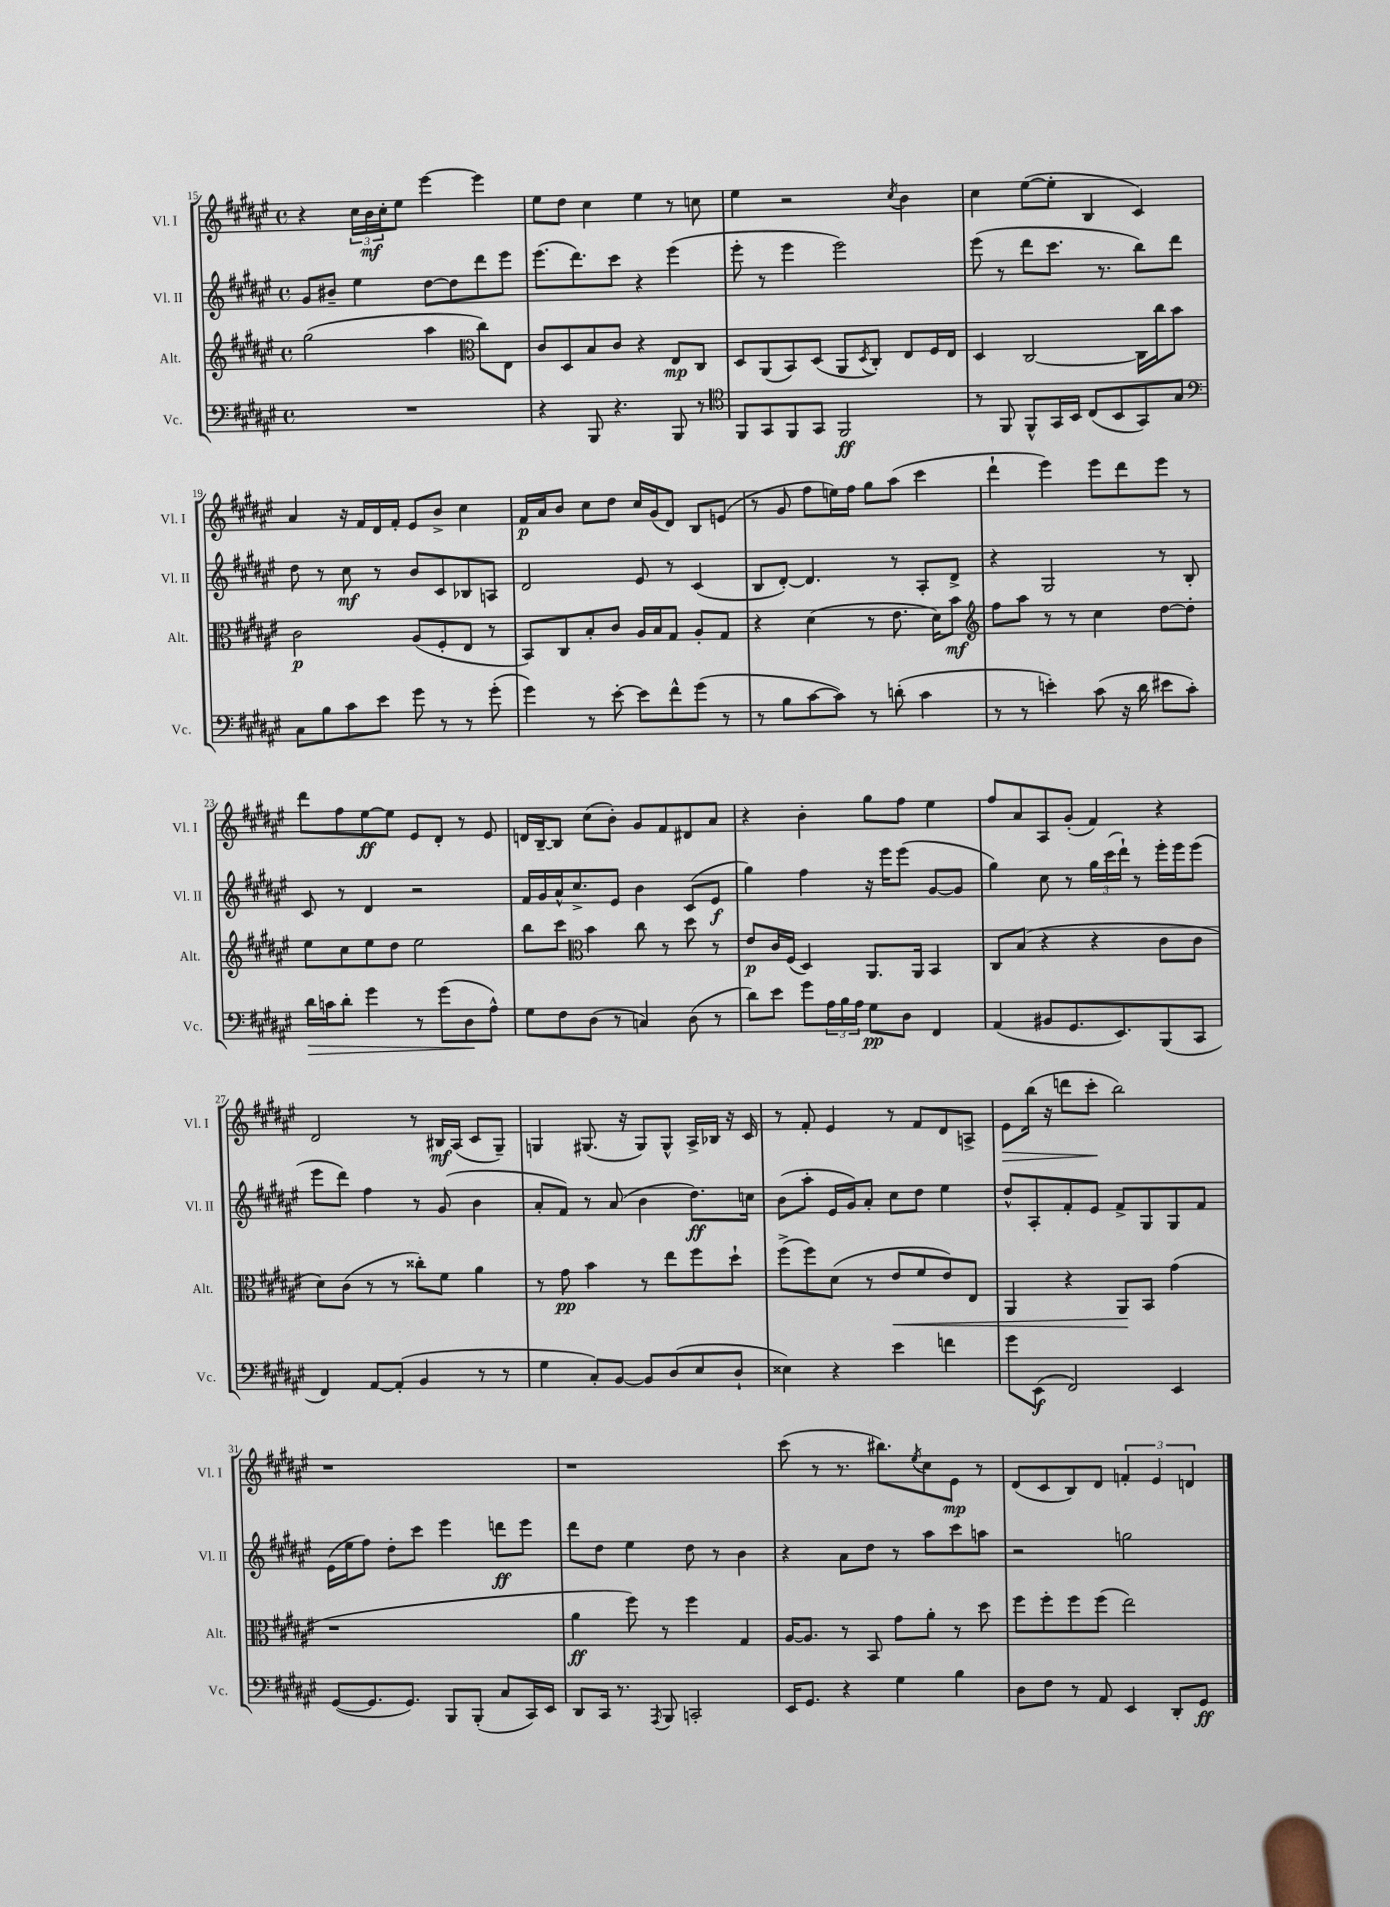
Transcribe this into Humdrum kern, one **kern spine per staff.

**kern	**kern	**kern	**kern
*staff4	*staff3	*staff2	*staff1
*clefF4	*clefG2	*clefG2	*clefG2
*k[f#c#g#d#a#e#]	*k[f#c#g#d#a#e#]	*k[f#c#g#d#a#e#]	*k[f#c#g#d#a#e#]
*M4/4	*M4/4	*M4/4	*M4/4
*met(c)	*met(c)	*met(c)	*met(c)
1r	(2gg#\	8g#/L	4r
.	.	8b#~/J	.
.	.	4ee#\	24cc#\LL
.	.	.	24b\
.	.	.	24cc#'\J
.	.	.	8ee#\J
.	4aa#\	[8dd#\L	[4eee#\
.	.	8dd#\]	.
*	*clefC3	*	*
.	8cc#\L)	8ddd#\	4eee#\]
.	8E#\J	8eee#\J	.
=	=	=	=
4r	8c#/L	(8.eee#\L	8ee#\L
.	8D#/	.	8dd#\J
.	.	8.ddd#\)	.
8BBB/	8B/	.	4cc#\
4.r	8c#/J	8ccc#\J	.
.	4r	4r	4ee#\
8BBB/	8E#/L	(4eee#\	8r
8r	8C#/J	.	8cc\
=	=	=	=
*clefC4	*	*	*
8FF#/L	8D#/L	8eee#'\	4ee#\
8GG#/	(8AA#/	8r	.
8FF#/	8BB/)	4eee#\	2r
8GG#/J	(8D#/J	.	.
2FF#/	8AA#/L	2eee#\)	.
.	8qD#/	.	.
.	8C#'/J)	.	.
.	.	.	8qcc#/
.	8E#/L	.	4b\
.	16F#/L	.	.
.	16E#/JJ	.	.
=	=	=	=
8r	4D#/	(8eee#\	4cc#\
8FF#/	.	8r	.
8FF#^^/L	[2C#/	8ddd#\L	([8ee#\L
16GG#/L	.	8.ccc#\J	8ee#'\]J
16BB/JJ	.	.	.
(8C#/L	.	.	4B/
.	.	8.r	.
8BB/	.	.	.
8GG#/)	16C#\]LL	8bb\L)	4c#/)
.	16cc#\J	.	.
8G#/J	8b\J	8ddd#\J	.
=	=	=	=
*clefF4	*	*	*
8C#\L	2c#\	8dd#\	4a#/
8B\	.	8r	.
8c#\	.	8cc#\	16r
.	.	.	16f#/LL
8e#\J	.	8r	16d#/
.	.	.	16f#'/JJ
8g#\	(8A#/L	8b/L	8e#/L
8r	8F#'/	8c#/	8b^/J
8r	8E#/J	8B-/	4cc#\
(8g#'\	8r	8A/J	.
=	=	=	=
4g#\)	8BB/L)	2d#/	16f#/LL
.	.	.	16a#/J
.	8C#/	.	8b/J
8r	8B'/	.	8cc#\L
[8e#'\	8c#/J	.	8dd#\J
8e#\]L	16A#/LL	8e#/	16cc#/LL
.	16B/J	.	(16g#/J
8f#^^\	8G#/J	8r	8d#/J)
(8g#\J	8A#'/L	(4c#/	8B/L
8r	8G#/J	.	(8e/J
=	=	=	=
8r	4r	8B/L	8r
8B\L	.	[8d#'/J)	8g#/
[8c#\	(4d#\	4.d#/]	8ff#\L
8c#\]J)	.	.	16ee\L)
.	.	.	16ff#\JJ
8r	8r	.	8gg#\L
(8d'\	8.e#\	8r	(8aa#\J
4c#\	.	8A#'/L	4ccc#\
.	16d#\LK)	.	.
.	8b\J	8d#^/J	.
=	=	=	=
*	*clefG2	*	*
8r	8ff#\L	4r	4ddd#`\
8r	8aa#\J	.	.
4e'\)	8r	2G#/	4eee#\)
.	8r	.	.
(8c#\	4cc#\	.	8eee#\L
16r	.	.	8ddd#\
16d#\	.	.	.
8e#\L	[8dd#\L	8r	8eee#\J
8c#'\J)	8dd#'\]J	8B'/	8r
=	=	=	=
16d#\LL	8ee#\L	8c#/	8ddd#\L
16c\J	.	.	.
8d#'\J	8cc#\	8r	8ff#\
4g#\	8ee#\	4d#/	[8ee#\
.	8dd#\J	.	8ee#\]J
8r	2ee#\	2r	8e#/L
(8g#\L	.	.	8d#'/J
8D#\	.	.	8r
8A#^^\J)	.	.	8e#/
=	=	=	=
8G#\L	8bb\L	16f#/LL	16d/LL
.	.	16g#/	[16B~/J
8F#\	8ccc#\J	16a#^^/J	8B/]J
.	.	8.cc#^/	.
*	*clefC3	*	*
(8D#\J	4b\	.	(8cc#\L
8r	.	8e#/J	8b'\J)
4C/)	8cc#\	4b\	8g#/L
.	8r	.	8f#/
(8D#\	8dd#\	(8c#/L	8d#/
8r	8r	8e#/J	8a#/J
=	=	=	=
8d#\L)	8e#/L	4gg#\)	4r
8e#\J	16c#/L	.	.
.	(16F#/JJ	.	.
8g#\L	4D#/)	4ff#\	4b'\
24A#\L	.	.	.
24B\	.	.	.
24A#\JJ	.	.	.
8G#\L	8.AA#/L	16r	8gg#\L
.	.	16eee#\LK	.
8D#\J	.	(8eee#\J	8ff#\J
.	16AA#/Jk	.	.
4FF#/	4BB/	[8g#/L	4ee#\
.	.	8g#/]J	.
=	=	=	=
(4AA#/	8C#/L	4gg#\)	8ff#/L
.	(8B/J	.	8a#/
8BB#/L	4r	8cc#\	8A#/
8.GG#/	.	8r	(8g#'/J
.	4r	24gg#\LL	4f#/)
.	.	(24ccc#\	.
8.EE#/)	.	.	.
.	.	24ddd#`\JJ)	.
.	.	8r	.
(8BBB/	8c#\L	16eee#'\LL	4r
.	.	16eee#\J	.
8CC#/J	8c#\J	(8eee#\J	.
=	=	=	=
4FF#/)	8d#\L)	8eee#\L	2d#/
.	(8c#\J	8ddd#\J)	.
[8AA#/L	8r	4ff#\	.
(8AA#'/]J	8r	.	.
4BB/	8cc##'\L)	8r	8r
.	8f#\J	(8g#/	16B#/LL
.	.	.	(16A#/JJ
8r	4a#\	4b\	8c#/L
8r	.	.	8G#~/J)
=	=	=	=
4G#\	8r	8a#'/L	4G/
.	8g#\	8f#/J)	.
8C#'/L)	4b\	8r	(8.G#/
[8BB/J	.	(8a#/	.
.	.	.	16r
8BB/]L	8r	4b\	8G#/L)
(8D#/	8ee#\L	.	8G#^^/J
8E#/	8ff#\	8.dd#\L)	16A#^/LL
.	.	.	16B-/JJ
8D#`/J	8dd#`\J	.	16r
.	.	16cc\Jk	16c#/
=	=	=	=
4E##\)	(8ff#^\L	(8b\L	8r
.	8ff#\)	8aa#'\J	8f#'/
4r	(8d#\J	16e#/LL	4e#/
.	.	16g#/J)	.
.	8r	8a#'/J	.
4e#\	8e#/L	8cc#\L	8r
.	8f#/	8dd#\J	8f#/L
4f\	8e#/)	4ee#\	8d#/
.	8E#/J	.	8A^/J
=	=	=	=
8g#\L	4AA#/	8dd#^^/L	8e#\L
(8EE#\J	.	8A#'/	(16bb\Jk
.	.	.	16r
2FF#/)	4r	8f#'/	8ddd\L
.	.	8e#/J	8ccc#'\J
.	8AA#/L	8f#^/L	2bb\)
.	8BB/J	8G#/	.
4EE#/	(4g#\	8G#/	.
.	.	8f#/J	.
=	=	=	=
([8GG#/L	1r	(16e#\LL	1r
.	.	16ee#\J	.
8.GG#/]	.	8ff#\J)	.
.	.	8dd#'\L	.
8.GG#/J)	.	.	.
.	.	8ccc#\J	.
8BBB/L	.	4eee#\	.
(8BBB'/J	.	.	.
8C#/L	.	8ddd\L	.
16CC#/L)	.	8eee#\J	.
16EE#/JJ	.	.	.
=	=	=	=
8DD#/L	4a#\	8ddd#\L	1r
16CC#/Jk	.	8dd#\J	.
8.r	.	.	.
.	8ff#\)	4ee#\	.
8qAAA#/	.	.	.
8BBB/	8r	.	.
2CC'/	4ff#\	8dd#\	.
.	.	8r	.
.	4G#/	4b\	.
=	=	=	=
16EE#/LK	[16A#/LK	4r	(8ccc#\
8.GG#/J	8.A#/]J	.	.
.	.	.	8r
4r	8r	8a#\L	8.r
.	8BB/	8dd#\J	.
.	.	.	8.bb#\L)
4G#\	8g#\L	8r	.
.	.	.	8qee#/
.	8a#'\J	8aa#\L	8cc#\
4B\	8r	8ccc#\	8e#\J
.	8dd#\	8aa\J	8r
=	=	=	=
8D#\L	8ff#\L	2r	(8d#/L
8F#\J	8ff#'\	.	8c#/
8r	8ff#\	.	8B/)
8AA#/	(8ff#\J	.	8d#/J
4EE#/	2ee#\)	2gg\	6f'/
.	.	.	6e#/
8DD#'/L	.	.	.
.	.	.	6d/
8GG#/J	.	.	.
==	==	==	==
*-	*-	*-	*-
